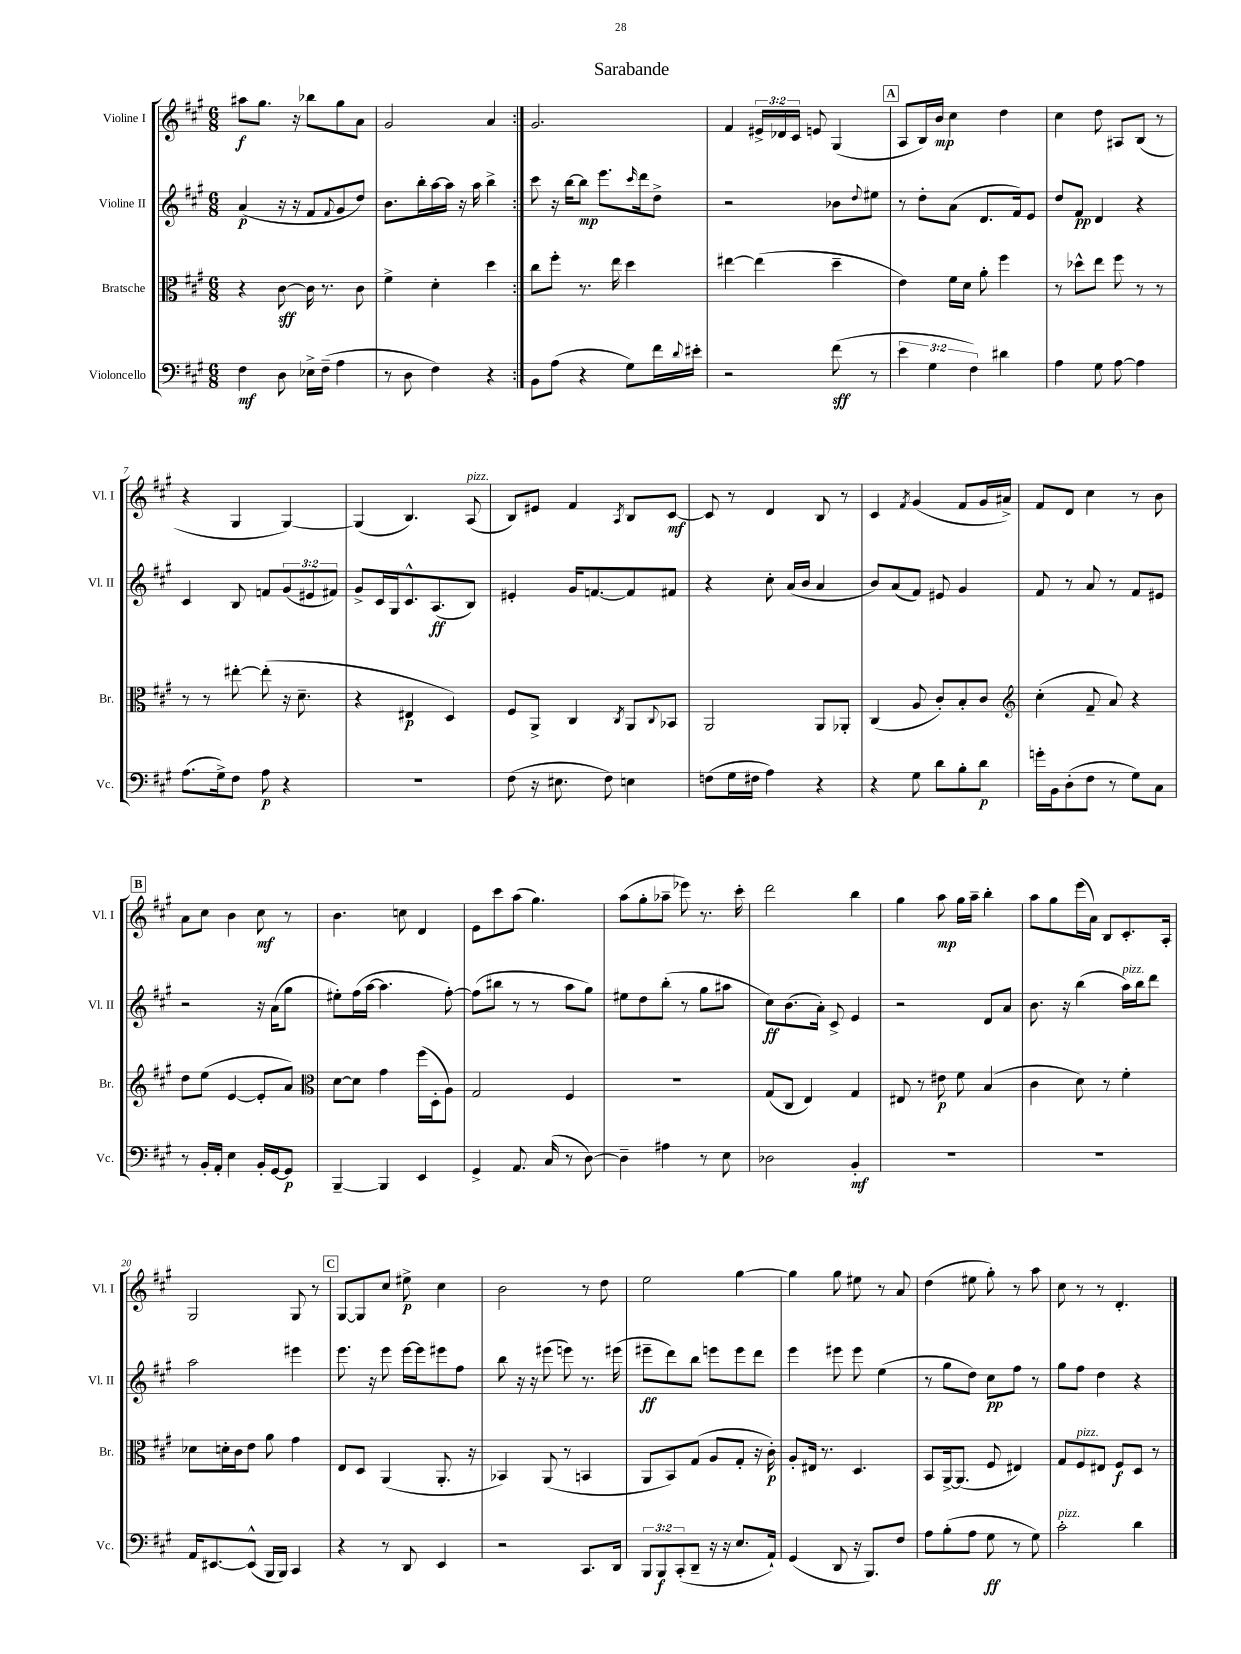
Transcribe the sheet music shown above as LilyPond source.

\header { title = "Sarabande" }
<<
\new StaffGroup <<
\new Staff = "s0" \with { instrumentName = "Violine I" shortInstrumentName = "Vl. I" } {
    \clef treble \key a \major \numericTimeSignature \time 6/8 \override Staff.TupletNumber.text = #tuplet-number::calc-fraction-text
    \repeat volta 2 { ais''8\f gis''8. r16 bes''8 gis''8 a'8 |
    gis'2 a'4 | }
    gis'2. |
    fis'4 \tuplet 3/2 { eis'16-> des'16 cis'16 } e'8 gis4( |
    \mark \markup { \box "A" } a8 b16) b'16\mp cis''4 d''4 |
    cis''4 d''8 ais8 b8( r8 |
    r4 gis4 gis4~) |
    gis4( b4.) a8^\markup { \italic "pizz." }( |
    b8) eis'8 fis'4 \acciaccatura { a8 } b8 cis'8~\mf |
    cis'8 r8 d'4 b8 r8 |
    cis'4 \acciaccatura { fis'8 } gis'4( fis'8 gis'16 ais'16->) |
    fis'8 d'8 cis''4 r8 b'8 |
    \mark \markup { \box "B" } a'8 cis''8 b'4 cis''8\mf r8 |
    b'4. c''8 d'4 |
    e'8 cis'''8 a''8( gis''4.) |
    a''8( gis''8-. aes''8-- ees'''8) r8. cis'''16-. |
    d'''2 b''4 |
    gis''4 a''8\mp gis''16 a''16-- b''4-. |
    a''8 gis''8 e'''16( a'16) b8 cis'8.-. a16-. |
    gis2 gis8 r8 |
    \mark \markup { \box "C" } gis8~ gis8 cis''8 eis''8->\p cis''4 |
    b'2 r8 d''8 |
    e''2 gis''4~ |
    gis''4 gis''8 eis''8 r8 a'8 |
    d''4( eis''8 gis''8-.) r8 a''8 |
    cis''8 r8 r8 d'4.-. \bar "|." |
}
\new Staff = "s1" \with { instrumentName = "Violine II" shortInstrumentName = "Vl. II" } {
    \clef treble \key a \major \numericTimeSignature \time 6/8 \override Staff.TupletNumber.text = #tuplet-number::calc-fraction-text
    \repeat volta 2 { a'4\p( r16 r16 fis'8 \appoggiatura { fis'8 } gis'8 d''8) |
    b'8. b''16-. a''16~ a''16 r16 a''16 b''4-> | }
    cis'''8 r16 b''16~ b''8\mp e'''8. \grace { cis'''16 } d'''16 d''8-> |
    r2 bes'8 \appoggiatura { d''8 } eis''8 |
    \mark \markup { \box "A" } r8 d''8-. a'8( d'8. fis'16) e'8 |
    d''8 fis'8\pp d'4 r4 |
    cis'4 b8 f'8 \tuplet 3/2 { gis'8( eis'8 fis'8) } |
    gis'8-> cis'16 gis16 cis'8.-^ a8.\ff( b8) |
    eis'4-. gis'16 f'8.~ f'8 fis'8 |
    r4 cis''8-. a'16( b'16 a'4 |
    b'8) a'8( fis'8) eis'8 gis'4 |
    fis'8 r8 a'8 r8 fis'8 eis'8 |
    \mark \markup { \box "B" } r2 r16 a'16( gis''8 |
    eis''8-.) fis''16( a''16~ a''4. fis''8~-.) |
    fis''8( bis''8 r8 r8 a''8 gis''8) |
    eis''8 d''8 b''8-.( r8 gis''8 ais''8 |
    cis''8\ff) b'8.( a'16-.) cis'8-> e'4 |
    r2 d'8 a'8 |
    b'8. r16 b''4( a''16^\markup { \italic "pizz." }) b''16 d'''8 |
    a''2 eis'''4 |
    \mark \markup { \box "C" } e'''8. r16 e'''8 e'''16~ e'''16 eis'''8 fis''8 |
    b''8 r16 r16 eis'''8( e'''8) r8. eis'''16( |
    eis'''8--\ff d'''8) b''8 e'''8 e'''8 d'''8 |
    e'''4 eis'''8 eis'''8 e''4( |
    r8 gis''8 d''8) cis''8\pp fis''8 r8 |
    gis''8 fis''8 d''4 r4 \bar "|." |
}
\new Staff = "s2" \with { instrumentName = "Bratsche" shortInstrumentName = "Br." } {
    \clef alto \key a \major \numericTimeSignature \time 6/8
    \repeat volta 2 { r4 cis'8~\sff cis'16 r8. cis'8 |
    fis'4-> d'4-. d''4 | }
    cis''8 fis''8-. r8. e''16 d''4 |
    eis''4~ eis''4( d''4-- |
    \mark \markup { \box "A" } e'4) fis'16 d'16 a'8-. fis''4 |
    r8 des''8-^ e''8 fis''8 r8 r8 |
    r8 r8 eis''8~-. eis''8-.( r16 d'8.-- |
    r4 eis4\p d4) |
    fis8 a,8-> cis4 \acciaccatura { cis8 } a,8 \appoggiatura { cis8 } bes,8 |
    a,2 a,8 aes,8-. |
    cis4( a8 cis'8-.) b8-. cis'8 |
    \clef treble cis''4-.( fis'8-- a'8) r4 |
    \mark \markup { \box "B" } d''8 e''8( e'4~ e'8-. a'8) |
    \clef alto d'8~ d'8 gis'4 fis''16( d16-. a8) |
    gis2 fis4 |
    R2. |
    gis8( cis8 e4) gis4 |
    eis8 r8 eis'8\p fis'8 b4( |
    cis'4 d'8) r8 fis'4-. |
    des'8 d'16-. cis'16 e'8 a'8 gis'4 |
    \mark \markup { \box "C" } e8 d8 a,4( a,8.-. r16 |
    bes,4) a,8( r8 b,4 |
    a,8 b,8) gis8( a8 gis8-. r16 cis'16-.\p) |
    a8-. eis16 r8. d4. |
    b,8 a,16~-> a,8.( fis8 eis4) |
    gis8 fis8^\markup { \italic "pizz." } eis8 fis8\f d8 r8 \bar "|." |
}
\new Staff = "s3" \with { instrumentName = "Violoncello" shortInstrumentName = "Vc." } {
    \clef bass \key a \major \numericTimeSignature \time 6/8 \override Staff.TupletNumber.text = #tuplet-number::calc-fraction-text
    \repeat volta 2 { fis4\mf d8 ees16-> fis16--( a4 |
    r8 d8 fis4) r4 | }
    b,8 a8( r4 gis8) fis'16 \appoggiatura { d'8 } eis'16-. |
    r2 fis'8\sff( r8 |
    \mark \markup { \box "A" } \tuplet 3/2 { e'4 gis4 fis4) } dis'4 |
    a4 gis8 a8~ a4 |
    a8.( gis16->) fis8 a8\p r4 |
    R2. |
    fis8( r16 eis8. fis8) e4 |
    f8( gis16 fis16 a4) r4 |
    r4 gis8 d'8 b8-. d'8\p |
    g'16-. b,16 d8-.( fis8 r8 gis8) cis8 |
    \mark \markup { \box "B" } r8 b,16-. a,16-. e4 b,16-. gis,16~ gis,8\p |
    b,,4~-- b,,4 e,4 |
    gis,4-> a,8. cis16( r8 d8~) |
    d4-- ais4 r8 e8 |
    des2 b,4-.\mf |
    R2. |
    R2. |
    a,16 eis,8.~ eis,8-^( b,,16 b,,16) cis,4 |
    \mark \markup { \box "C" } r4 r8 d,8 e,4 |
    r2 cis,8. d,16 |
    \tuplet 3/2 { b,,8 b,,8\f cis,8-.( } d,8-- r16 r16 e8. a,16-!) |
    gis,4( d,8 r16 b,,8.) fis8 |
    a8 b8-.( a8 gis8\ff r8 gis8) |
    cis'2-.^\markup { \italic "pizz." } d'4 \bar "|." |
}
>>
>>
